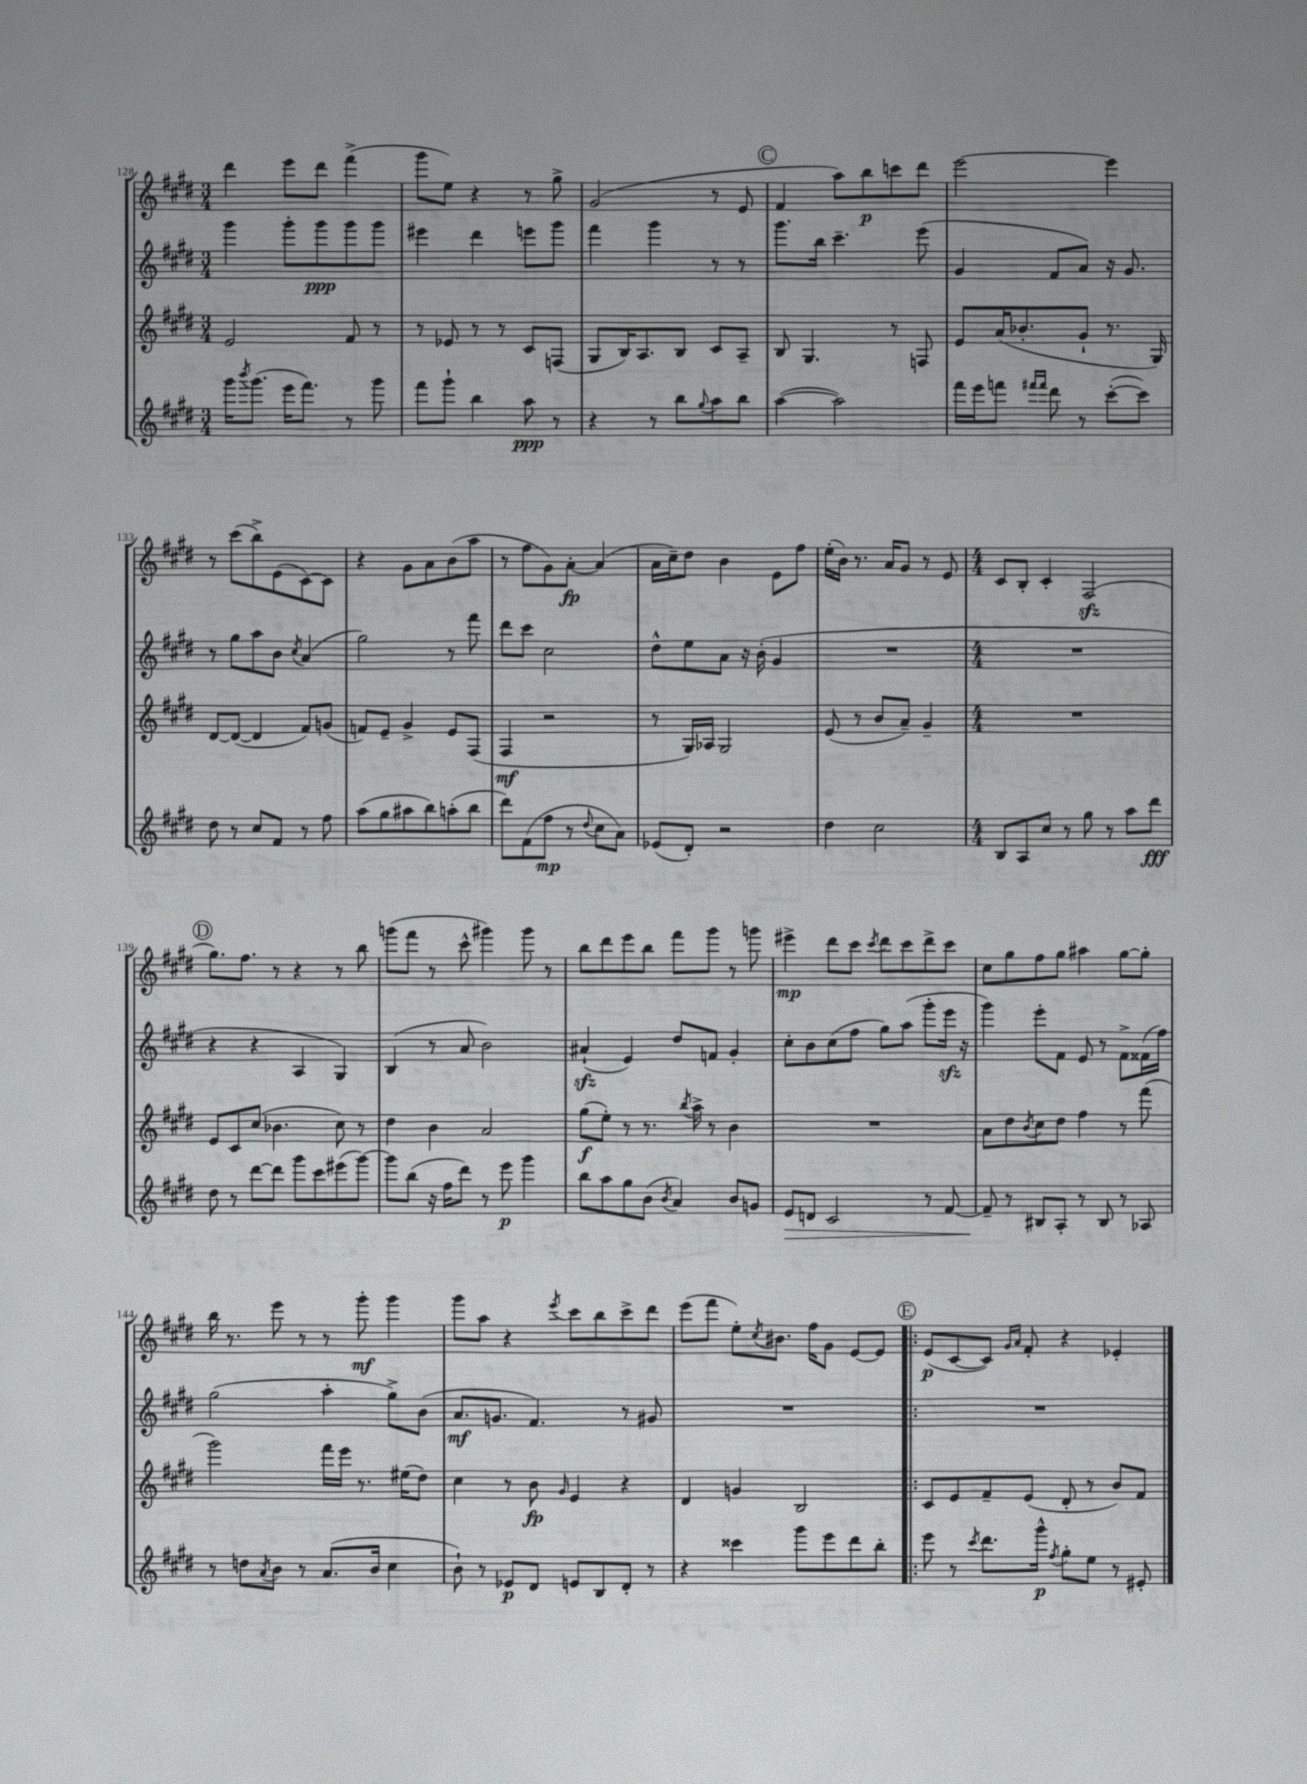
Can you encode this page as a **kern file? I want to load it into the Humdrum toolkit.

**kern	**dynam	**kern	**dynam	**kern	**dynam	**kern	**dynam
*part4	*part4	*part3	*part3	*part2	*part2	*part1	*part1
*staff4	*staff4	*staff3	*staff3	*staff2	*staff2	*staff1	*staff1
*clefG2	*	*clefG2	*	*clefG2	*	*clefG2	*
*k[f#c#g#d#]	*	*k[f#c#g#d#]	*	*k[f#c#g#d#]	*	*k[f#c#g#d#]	*
*M3/4	*	*M3/4	*	*M3/4	*	*M3/4	*
=128	=128	=128	=128	=128	=128	=128	=128
16ggg#\KL	.	2e/	.	4ggg#\	.	4ddd#\	.
8qbbb/	.	.	.	.	.	.	.
(8.ggg#\J	.	.	.	.	.	.	.
16eee\KL	.	.	.	8ggg#'\L	.	8eee\L	.
8.fff#\J)	.	.	.	.	.	.	.
.	.	.	.	8ggg#\	ppp	8ddd#\J	.
8r	.	8f#/	.	8ggg#\	.	(4fff#^\	.
8ggg#\	.	8r	.	8ggg#\J	.	.	.
=129	=129	=129	=129	=129	=129	=129	=129
8fff#\L	.	8r	.	4eee#X\	.	8ggg#\L	.
8ggg#`\J	.	8e-X/	.	.	.	8ee\J)	.
4bb\	.	8r	.	4ddd#\	.	4r	.
.	.	8r	.	.	.	.	.
8aa\	ppp	8c#/L	.	8eeen\L	.	8r	.
8r	.	(8Fn/J	.	8ggg#\J	.	8gg#^\	.
=130	=130	=130	=130	=130	=130	=130	=130
4r	.	8G#/L	.	4fff#\	.	(2g#/	.
.	.	16B/K)	.	.	.	.	.
.	.	8.A/	.	.	.	.	.
8r	.	.	.	4ggg#\	.	.	.
8bb\L	.	8B/J	.	.	.	.	.
8qqgg#/	.	.	.	.	.	.	.
8aa\	.	8c#/L	.	8r	.	8r	.
8bb\J	.	8A~/J	.	8r	.	8e/	.
!!LO:REH:place=s1:t=C
=131	=131	=131	=131	=131	=131	=131	=131
([4aa\	.	8B/	.	8.ggg#\L	.	4f#/	.
.	.	4.G#/	.	.	.	.	.
.	.	.	.	16bb\Jk	.	.	.
2aa\])	.	.	.	4.ccc#~\	.	8aa\L)	.
.	.	.	.	.	.	8bb\	p
.	.	8r	.	.	.	8cccn\	.
.	.	8Fn/	.	(8eee\	.	8ddd#\J	.
=132	=132	=132	=132	=132	=132	=132	=132
16fff#\LL	.	8e/L	.	4g#/	.	[2eee\	.
16eee\J	.	.	.	.	.	.	.
8fffn\J	.	(16a/K	.	.	.	.	.
.	.	8.b-X'/	.	.	.	.	.
16qqfff#X/LL	.	.	.	.	.	.	.
16qqfff#/JJ	.	.	.	.	.	.	.
8ddd#\	.	.	.	8f#/L	.	.	.
8r	.	8g#`/J	.	8a/J)	.	.	.
([8ccc#'\L	.	8.r	.	16r	.	4eee\]	.
.	.	.	.	8.g#/	.	.	.
8ccc#\J])	.	.	.	.	.	.	.
.	.	16G#/)	.	.	.	.	.
!!LO:LB:g=z
=133	=133	=133	=133	=133	=133	=133	=133
8dd#\	.	[8d#/L	.	8r	.	8r	.
8r	.	(8d#/J_	.	8gg#\L	.	(8ccc#\L	.
8cc#/L	.	4d#/]	.	8aa\	.	8bb^\)	.
8f#/J	.	.	.	8b\J	.	(8e\	.
.	.	.	.	8qcc#/	.	.	.
8r	.	8f#/L)	.	(4a/	.	[8c#\)	.
8ff#\	.	(8gn/J	.	.	.	8c#\J]	.
=134	=134	=134	=134	=134	=134	=134	=134
(8aa\L	.	8fn/L)	.	2gg#\)	.	4r	.
8gg#\	.	8e~/J	.	.	.	.	.
8aa#X\	.	4g#^/	.	.	.	8g#\L	.
8bb\)	.	.	.	.	.	8a\	.
(8aan'\	.	8e/L	.	8r	.	(8b\	.
8bb\J	.	(8F#/J	.	8fff#\	.	8aa\J	.
=135	=135	=135	=135	=135	=135	=135	=135
8ddd#\L)	.	4F#/	mf	8ddd#\L	.	8r	.
(8f#\	.	.	.	8ccc#\J	.	8ff#\L	.
8ff#\J	mp	2r	.	2cc#\	.	8g#\)	.
8r	.	.	.	.	.	[8a'\J	fp
8qqdd#/	.	.	.	.	.	.	.
8cc#\L	.	.	.	.	.	(4a/]	.
8a\J)	.	.	.	.	.	.	.
=136	=136	=136	=136	=136	=136	=136	=136
(8e-X/L	.	8r	.	8dd#^^\L	.	16a\LL	.
.	.	.	.	.	.	16cc#~\J)	.
8d#'/J)	.	16G#/LL)	.	8ee\	.	8dd#\J	.
.	.	16A-X/JJ	.	.	.	.	.
2r	.	2G#/	.	8a\J	.	4b\	.
.	.	.	.	16r	.	.	.
.	.	.	.	(16b'\	.	.	.
.	.	.	.	4g#/	.	8e\L	.
.	.	.	.	.	.	8ff#\J	.
=137	=137	=137	=137	=137	=137	=137	=137
4dd#\	.	(8e/	.	2.r	.	(16ee'\LL	.
.	.	.	.	.	.	16b\JJ)	.
.	.	8r	.	.	.	8.r	.
2cc#\	.	8b/L	.	.	.	.	.
.	.	.	.	.	.	16a/KL	.
.	.	8a~/J)	.	.	.	8g#/J	.
.	.	4g#~/	.	.	.	8r	.
.	.	.	.	.	.	8e/	.
=138	=138	=138	=138	=138	=138	=138	=138
*M4/4	*	*M4/4	*	*M4/4	*	*M4/4	*
8B/L	.	1r	.	1r	.	8c#/L	.
8A/	.	.	.	.	.	8B'/J	.
8cc#/J	.	.	.	.	.	4c#'/	.
8r	.	.	.	.	.	.	.
8gg#\	.	.	.	.	.	(2F#zz/	.
8r	.	.	.	.	.	.	.
8aa\L	.	.	.	.	.	.	.
8ddd#\J	fff	.	.	.	.	.	.
!!LO:LB:g=z
!!LO:REH:place=s1:t=D
=139	=139	=139	=139	=139	=139	=139	=139
8dd#\	.	8e/L	.	4r	.	8.gg#\L)	.
8r	.	8c#/	.	.	.	.	.
.	.	.	.	.	.	8.ff#\J	.
[8ddd#\L	.	(8cc#/J	.	4r	.	.	.
8ddd#\J]	.	4.b-X\	.	.	.	8r	.
8ggg#\L	.	.	.	4A/	.	4r	.
8ccc#\	.	.	.	.	.	.	.
(8eee#X\	.	8cc#\)	.	4G#/)	.	8r	.
[8ggg#\J)	.	8r	.	.	.	8bb\	.
=140	=140	=140	=140	=140	=140	=140	=140
8ggg#\L]	.	4dd#\	.	(4B/	.	(8gggn\L	.
(8bb\J	.	.	.	.	.	8fff#\J	.
16r	.	4b\	.	8r	.	8r	.
16ff#\KL	.	.	.	.	.	.	.
8ddd#\J)	.	.	.	8a/	.	8ccc#^^\	.
8r	.	2a/	.	2b\)	.	4ggg#X\)	.
8eee\	p	.	.	.	.	.	.
4ggg#\	.	.	.	.	.	8ggg#\	.
.	.	.	.	.	.	8r	.
=141	=141	=141	=141	=141	=141	=141	=141
8bb\L	.	(8gg#\L	f	(4a#Xzz`/	.	8bb\L	.
8aa\	.	8ee'\J)	.	.	.	8ddd#\	.
8gg#\	.	8r	.	4e/)	.	8eee\	.
(8b\J	.	8.r	.	.	.	8bb\J	.
8qb/	.	.	.	.	.	.	.
4a/)	.	.	.	8dd#/L	.	8fff#\L	.
.	.	8qbb/	.	.	.	.	.
.	.	16aa^\	.	.	.	.	.
.	.	8r	.	8fn/J	.	8ggg#\J	.
8b/L	.	4b\	.	4g#'/	.	8r	.
8gn/J	.	.	.	.	.	8gggn\	.
=142	=142	=142	=142	=142	=142	=142	=142
!	!LO:HP:b	!	!	!	!	!	!
8e/L	>	1r	.	8cc#'\L	.	4eee#X^\	mp
8dn/J	.	.	.	8b\	.	.	.
2c#/	.	.	.	(8cc#\	.	8ddd#\L	.
.	.	.	.	8ff#\J	.	8ccc#\J	.
.	.	.	.	.	.	8qccc#/	.
.	.	.	.	8gg#\L)	.	8ddd#\L	.
.	.	.	.	(8aa\J	.	8ccc#\	.
8r	.	.	.	8ggg#'\L	.	8ddd#^\	.
[8f#/	.	.	.	16eeezz\Jk	.	8ccc#\J	.
.	.	.	.	16r	.	.	.
=143	=143	=143	=143	=143	=143	=143	=143
8f#~/]	.	8a\L	.	4ggg#\)	.	8cc#\L	.
8r	]	8dd#\	.	.	.	8gg#\	.
.	.	8qb/	.	.	.	.	.
8B#X/L	.	8cc#\	.	8eee'\L	.	8ff#\	.
8A'/J	.	8dd#\J	.	8f#\J	.	8gg#\J	.
8r	.	4ff#\	.	8e/	.	4aa#X\	.
8B#/	.	.	.	8r	.	.	.
8r	.	8r	.	8f#^\L	.	[8gg#\L	.
8A-X/	.	(8fff#\	.	(16f##X\L	.	8gg#'\J]	.
.	.	.	.	16ff#\JJ)	.	.	.
!!LO:LB:g=z
=144	=144	=144	=144	=144	=144	=144	=144
8r	.	2ggg#\)	.	(2gg#\	.	16bb\	.
.	.	.	.	.	.	8.r	.
8ddn\L	.	.	.	.	.	.	.
8qa/	.	.	.	.	.	.	.
8b\J	.	.	.	.	.	8eee\	.
8r	.	.	.	.	.	8r	.
(8.a/L	.	16fff#\LL	.	4aa'\	.	8r	.
.	.	16eee\JJ	.	.	.	.	.
.	.	8.r	.	.	.	8ggg#'\	mf
16b/Jk	.	.	.	.	.	.	.
4cc#\	.	.	.	8gg#^\L)	.	4ggg#\	.
.	.	(16ee#X\KL	.	.	.	.	.
.	.	8dd#\J)	.	(8b\J	.	.	.
=145	=145	=145	=145	=145	=145	=145	=145
8b`\)	.	4cc#\	.	8.a/L	mf	8ggg#\L	.
8r	.	.	.	.	.	8aa\J	.
.	.	.	.	8.gn/J	.	.	.
8e-X/L	p	8r	.	.	.	4r	.
8d#/J	.	8b\	fp	4.f#/)	.	.	.
.	.	16qqg#/	.	.	.	8qeee/	.
8en/L	.	4e/	.	.	.	8ccc#\L	.
8B/	.	.	.	.	.	8bb\	.
8d#'/J	.	4r	.	8r	.	8ccc#^\	.
8r	.	.	.	8g#X/	.	8ddd#\J	.
=146	=146	=146	=146	=146	=146	=146	=146
4r	.	4d#/	.	1r	.	(8eee\L	.
.	.	.	.	.	.	8fff#\J	.
4ccc##X\	.	4gn/	.	.	.	8ee'\L)	.
.	.	.	.	.	.	8qcc#/	.
.	.	.	.	.	.	8.b#X\J	.
8ggg#\L	.	2B/	.	.	.	.	.
.	.	.	.	.	.	16ff#\KL	.
8eee\	.	.	.	.	.	8g#\J	.
8ddd#\	.	.	.	.	.	[8e/L	.
8bb'\J	.	.	.	.	.	8e/J]	.
!!LO:REH:place=s1:t=E
=147!|:	=147!|:	=147!|:	=147!|:	=147!|:	=147!|:	=147!|:	=147!|:
8eee\	.	8c#/L	.	1r	.	(8e/L	p
8r	.	8e/	.	.	.	[8c#/	.
8qccc#/	.	.	.	.	.	.	.
8.ddd#\L	.	8f#~/	.	.	.	8c#/J])	.
.	.	.	.	.	.	16qqg#/LL	.
.	.	.	.	.	.	16qqa/JJ	.
.	.	(8e/J	.	.	.	8f#'/	.
16ggg#^^\Jk	p	.	.	.	.	.	.
8qff#/	.	.	.	.	.	.	.
8gg#'\L	.	8d#'/	.	.	.	4r	.
8ee\J	.	8r	.	.	.	.	.
8r	.	8b/L)	.	.	.	4e-X'/	.
8e#X'/	.	8f#/J	.	.	.	.	.
==	==	==	==	==	==	==	==
*-	*-	*-	*-	*-	*-	*-	*-
